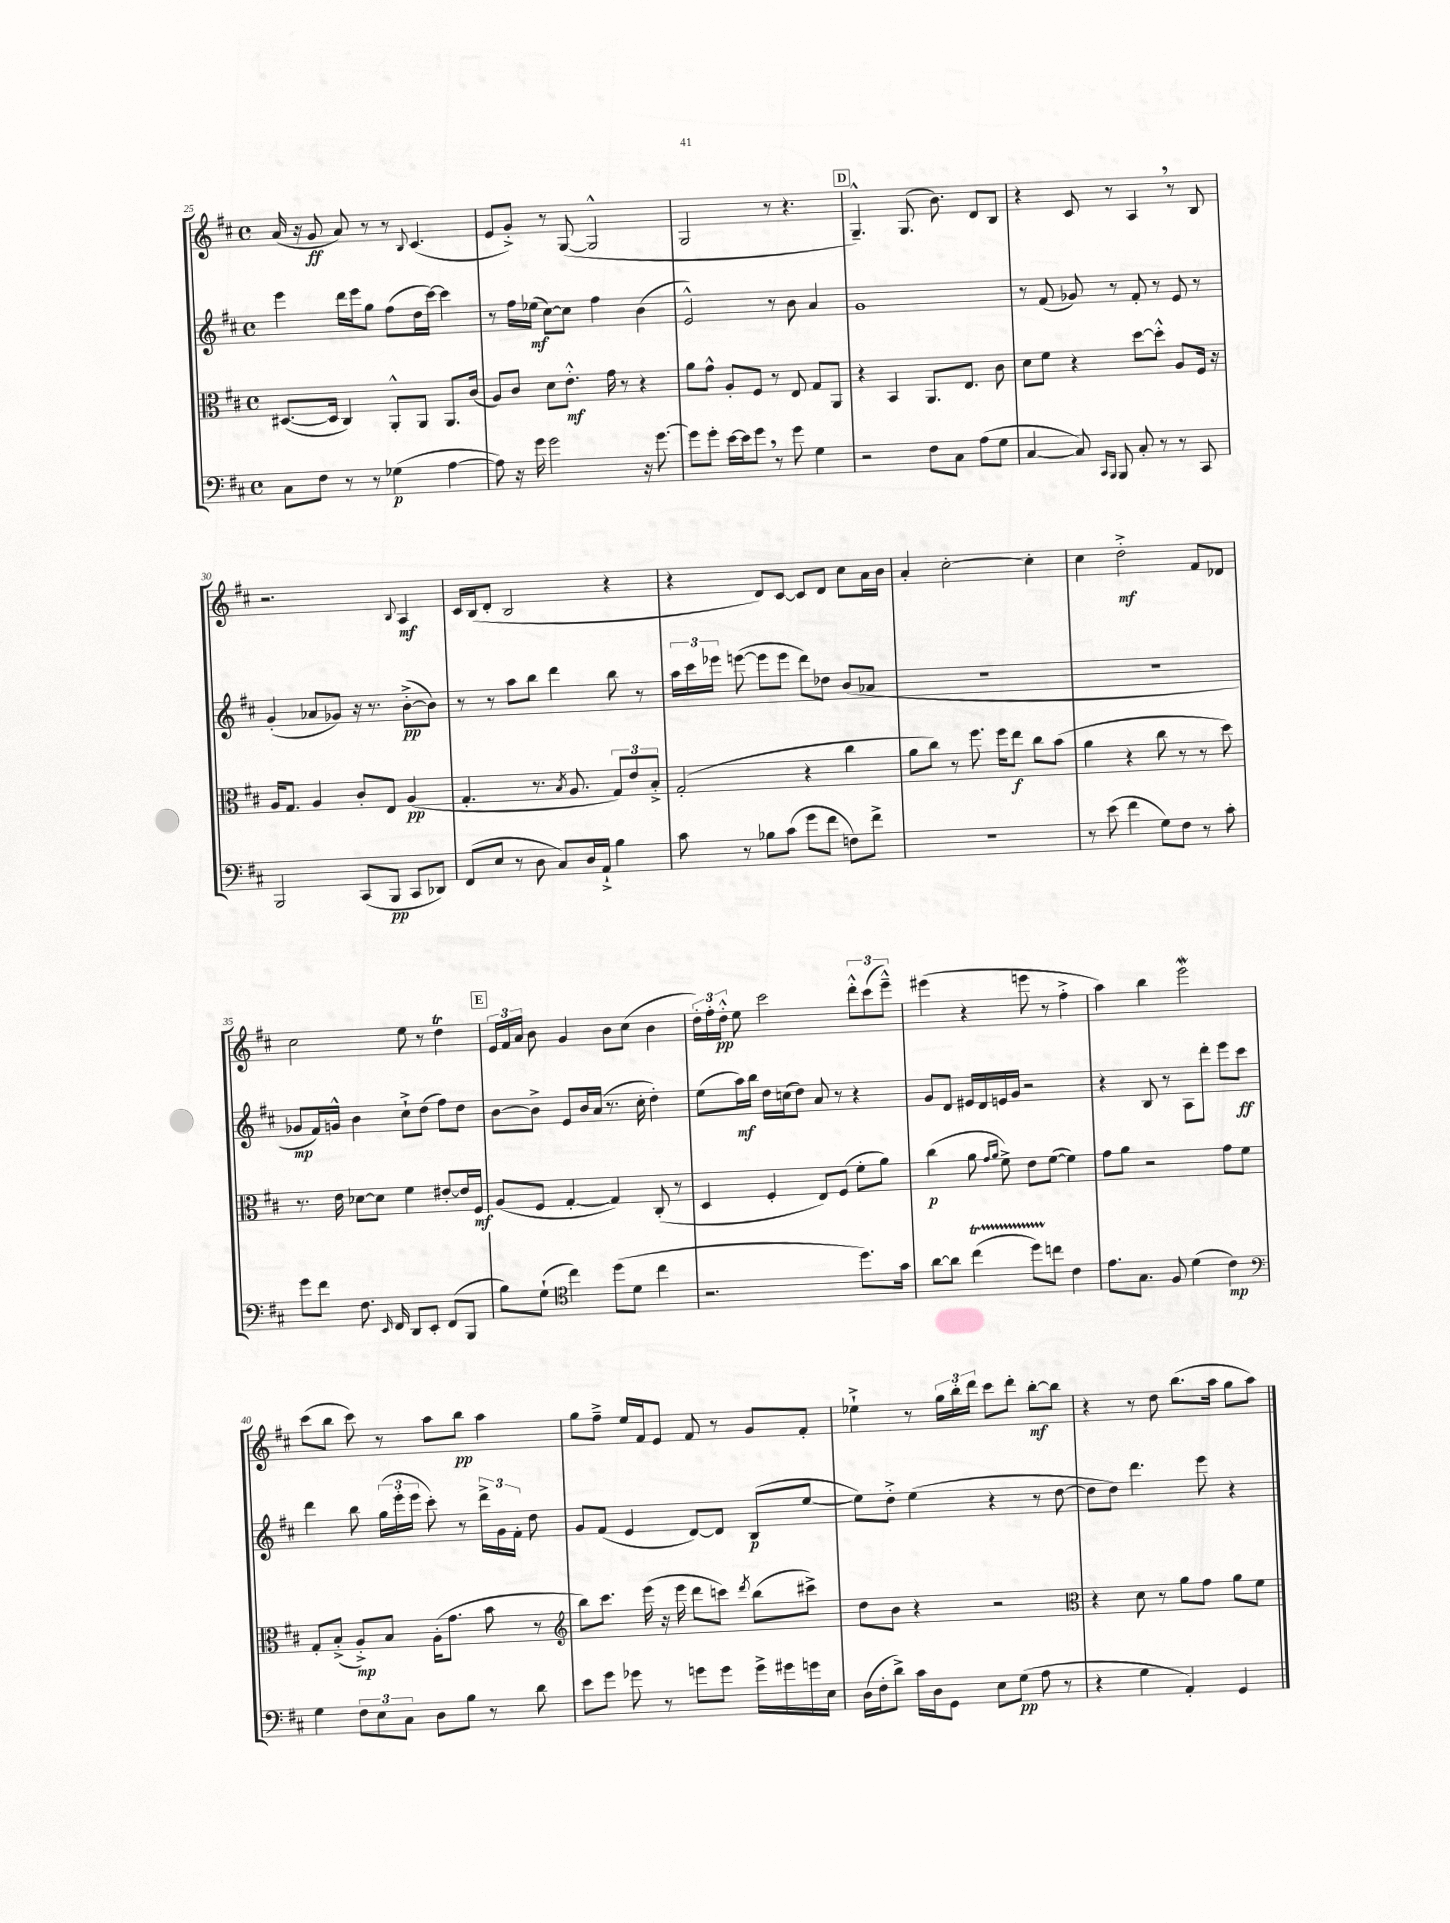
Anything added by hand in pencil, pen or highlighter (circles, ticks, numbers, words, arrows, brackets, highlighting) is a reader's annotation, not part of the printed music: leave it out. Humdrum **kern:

**kern	**dynam	**kern	**dynam	**kern	**dynam	**kern	**dynam
*part4	*part4	*part3	*part3	*part2	*part2	*part1	*part1
*staff4	*staff4	*staff3	*staff3	*staff2	*staff2	*staff1	*staff1
*clefF4	*	*clefC3	*	*clefG2	*	*clefG2	*
*k[f#c#]	*	*k[f#c#]	*	*k[f#c#]	*	*k[f#c#]	*
*M4/4	*	*M4/4	*	*M4/4	*	*M4/4	*
*met(c)	*	*met(c)	*	*met(c)	*	*met(c)	*
=25	=25	=25	=25	=25	=25	=25	=25
8C#\L	.	([8.D#X/L	.	4eee\	.	(16a/	.
.	.	.	.	.	.	16r	.
8F#\J	.	.	.	.	.	8g/	ff
.	.	16D#/Jk]	.	.	.	.	.
8r	.	4C#/)	.	16ddd\LL	.	8a/)	.
.	.	.	.	16eee\J	.	.	.
8r	.	.	.	8gg\J	.	8r	.
(4G-X\	p	8AA'^^/L	.	(8ff#\L	.	8r	.
.	.	.	.	.	.	8qqB/	.
.	.	8AA/J	.	16dd\L	.	(4.c#/	.
.	.	.	.	[16ccc#\JJ)	.	.	.
[4A\	.	8.AA/L	.	4ccc#\]	.	.	.
.	.	(16c#/Jk	.	.	.	.	.
=26	=26	=26	=26	=26	=26	=26	=26
8A\])	.	8A/L)	.	8r	.	8e/L	.
16r	.	8c#/J	.	16ff#\LL	.	8g'^/J)	.
16g\	.	.	.	(16ee-X\JJ	mf	.	.
2g\	.	8d\L	.	[8cc#\L)	.	8r	.
.	.	8.e'^^\J	mf	8cc#\J]	.	([8G/	.
.	.	.	.	4ff#\	.	2G^^/]	.
.	.	16g\	.	.	.	.	.
.	.	8r	.	.	.	.	.
16r	.	4r	.	(4b\	.	.	.
[8.g\	.	.	.	.	.	.	.
=27	=27	=27	=27	=27	=27	=27	=27
8g\L]	.	8a\L	.	2e^^/)	.	2G/	.
8g'\J	.	8g^^\J	.	.	.	.	.
[16e\LL	.	8A'/L	.	.	.	.	.
16e\J]	.	.	.	.	.	.	.
8g,\J	.	8F#/J	.	.	.	.	.
8r	.	8r	.	8r	.	8r	.
8g\	.	8E/	.	8b\	.	4.r	.
4G\	.	8G/L	.	4a/	.	.	.
.	.	8AA/J	.	.	.	.	.
!!LO:REH:place=s1:t=D
=28	=28	=28	=28	=28	=28	=28	=28
2r	.	4r	.	1g	.	4.G~^^/)	.
.	.	4BB/	.	.	.	.	.
.	.	.	.	.	.	(8.G/	.
8F#\L	.	8.AA/L	.	.	.	.	.
.	.	.	.	.	.	8.b\)	.
8C#\J	.	.	.	.	.	.	.
.	.	8.E/J	.	.	.	.	.
(8A\L	.	.	.	.	.	8d/L	.
8G\J	.	8c#\	.	.	.	8B/J	.
=29	=29	=29	=29	=29	=29	=29	=29
[4C#/	.	8d\L	.	8r	.	4r	.
.	.	8f#\J	.	(8f#/	.	.	.
8C#/])	.	4r	.	8g-X/)	.	8c#/	.
16qqCC#/LL	.	.	.	.	.	.	.
16qqBBB/JJ	.	.	.	.	.	.	.
8BBB/	.	.	.	8r	.	8r	.
8C#'/	.	[8dd\L	.	8f#'/	.	4A,/	.
8r	.	8dd'^^\J]	.	8r	.	.	.
8r	.	8A/L	.	8e/	.	8r	.
8CC#/	.	16F#/Jk	.	8r	.	8B/	.
.	.	16r	.	.	.	.	.
!!LO:LB:g=z
=30	=30	=30	=30	=30	=30	=30	=30
2BBB/	.	16A/KL	.	(4g'/	.	2.r	.
.	.	8.G/J	.	.	.	.	.
.	.	4A/	.	8a-X/L	.	.	.
.	.	.	.	8g-X/J)	.	.	.
(8CC#/L	.	8c#'/L	.	16r	.	.	.
.	.	.	.	8.r	.	.	.
8BBB/J	pp	8E/J	.	.	.	.	.
.	.	.	.	.	.	8qqB/	.
8CC#/L	.	(4A/	pp	([8b'^\L	pp	4A/	mf
8DD-X/J)	.	.	.	8b\J])	.	.	.
=31	=31	=31	=31	=31	=31	=31	=31
(8FF#/L	.	4.G'/	.	8r	.	16c#/LL	.
.	.	.	.	.	.	(16B/J	.
8E/J	.	.	.	8r	.	8d'/J	.
8r	.	.	.	8aa\L	.	2B/	.
8D\	.	8.r	.	8bb\J	.	.	.
8C#/L)	.	.	.	4ddd\	.	.	.
.	.	8qB/	.	.	.	.	.
.	.	8.A/	.	.	.	.	.
16D/L	.	.	.	.	.	.	.
16AA`^/JJ	.	.	.	.	.	.	.
4B\	.	12G/L)	.	8bb\	.	4r	.
.	.	12e/	.	.	.	.	.
.	.	.	.	8r	.	.	.
.	.	12B'^/J	.	.	.	.	.
=32	=32	=32	=32	=32	=32	=32	=32
8c#\	.	(2G'/	.	24aa\LL	.	4r	.
.	.	.	.	24ccc#\	.	.	.
.	.	.	.	24eee-X\JJ	.	.	.
8r	.	.	.	([8eeen\	.	.	.
8B-X\L	.	.	.	8eee\L]	.	8d/L)	.
(8c#\J	.	.	.	8eee\J	.	[8c#/J	.
8g\L	.	4r	.	8ddd\L)	.	8c#/L]	.
8f#\J	.	.	.	8dd-X\J	.	8d/J	.
8Fn\L)	.	4cc#\	.	(8b/L	.	8cc#\L	.
8f#^\J	.	.	.	8a-X/J	.	16a\L	.
.	.	.	.	.	.	16b\JJ	.
=33	=33	=33	=33	=33	=33	=33	=33
1r	.	8a\L	.	1r	.	4a'/	.
.	.	8cc#\J)	.	.	.	.	.
.	.	8r	.	.	.	[2cc#'\	.
.	.	8.ff#\	.	.	.	.	.
.	.	16ff#\KL	.	.	.	.	.
.	.	8ee\J	f	.	.	.	.
.	.	8cc#\L	.	.	.	4cc#'\]	.
.	.	(8b\J	.	.	.	.	.
=34	=34	=34	=34	=34	=34	=34	=34
8r	.	4a\	.	1r	.	4cc#\	.
(8e\	.	.	.	.	.	.	.
4f#\	.	4r	.	.	.	2dd'^\	mf
8G\L)	.	8cc#\	.	.	.	.	.
8F#\J	.	8r	.	.	.	.	.
8r	.	8r	.	.	.	8f#/L	.
8c#'\	.	8dd\)	.	.	.	8d-X/J	.
!!LO:LB:g=z
=35	=35	=35	=35	=35	=35	=35	=35
8g\L	.	8.r	.	8g-X/L	mp	2cc#\	.
8f#\J	.	.	.	16f#/L)	.	.	.
.	.	16e\	.	16gn^^/JJ	.	.	.
8.F#\	.	[8d-X\L	.	4b\	.	.	.
.	.	8d-\J]	.	.	.	.	.
16qqEE/	.	.	.	.	.	.	.
16FF#/	.	.	.	.	.	.	.
8DD/L	.	4f#\	.	8cc#`^\L	.	8ee\	.
8EE'/J	.	.	.	(8dd\J	.	8r	.
(8FF#/L	.	[8e#X'/L	.	8ff#\L)	.	4ddT\	.
8BBB/J	.	16e#/L]	.	8dd\J	.	.	.
.	.	16F#/JJ	mf	.	.	.	.
!!LO:REH:place=s1:t=E
=36	=36	=36	=36	=36	=36	=36	=36
8B\L)	.	(8A/L	.	[8b\L	.	24e/LL	.
.	.	.	.	.	.	24f#/	.
.	.	.	.	.	.	24a/JJ	.
(8G`\J	.	8F#/J	.	8b^\J]	.	8b\	.
*clefC4	*	*	*	*	*	*	*
4cc#\)	.	[4G'/	.	8e/L	.	4g/	.
.	.	.	.	16b/L	.	.	.
.	.	.	.	(16a/JJ	.	.	.
(8dd\L	.	4G/])	.	8.r	.	8b\L	.
8d\J	.	.	.	.	.	(8cc#\J	.
.	.	.	.	16cc#'\	.	.	.
4cc#\	.	(8C#'/	.	4dd'\)	.	4b\	.
.	.	8r	.	.	.	.	.
=37	=37	=37	=37	=37	=37	=37	=37
2.r	.	4D/	.	(8ee\L	.	24dd'\LL)	.
.	.	.	.	.	.	24ff#'\	.
.	.	.	.	.	.	24dd'^^\JJ	pp
.	.	.	.	16aa\L)	mf	8ee\	.
.	.	.	.	16bb\JJ	.	.	.
.	.	4F#'/	.	16dd\LL	.	2ccc#\	.
.	.	.	.	(16ccn\J	.	.	.
.	.	.	.	8dd\J)	.	.	.
.	.	8E/L)	.	8a/	.	.	.
.	.	(8F#/J	.	8r	.	.	.
8.dd\L)	.	8f#'\L	.	4r	.	12ddd'^^\L	.
.	.	.	.	.	.	(12ccc#\	.
.	.	8a\J)	.	.	.	.	.
.	.	.	.	.	.	12eee~^^\J)	.
16g\Jk	.	.	.	.	.	.	.
=38	=38	=38	=38	=38	=38	=38	=38
[8a\L	.	(4cc#\	p	8g/L	.	(4eee#X\	.
8a\J]	.	.	.	8d/J	.	.	.
(4cc#t\	.	8a\	.	16e#X/LL	.	4r	.
.	.	.	.	16d/	.	.	.
.	.	16qqg/LL	.	.	.	.	.
.	.	16qqa/JJ	.	.	.	.	.
.	.	8f#^\)	.	16en/	.	.	.
.	.	.	.	16g/JJ	.	.	.
8ddTTT\L)	.	8e\L	.	2r	.	8eeen\	.
8ccn\J	.	([8f#\J	.	.	.	8r	.
4c#\	.	4f#\])	.	.	.	4ff#'^\	.
=39	=39	=39	=39	=39	=39	=39	=39
8.e\L	.	8g\L	.	4r	.	4aa\)	.
.	.	8a\J	.	.	.	.	.
8.G\J	.	.	.	.	.	.	.
.	.	2r	.	8B/	.	4bb\	.
8F#/	.	.	.	8r	.	.	.
(4d\	.	.	.	8A\L	.	2eeeW\	.
.	.	.	.	8ddd'\J	.	.	.
4c#\)	mp	8g\L	.	8eee\L	.	.	.
.	.	8f#\J	.	8ccc#\J	ff	.	.
!!LO:LB:g=z
=40	=40	=40	=40	=40	=40	=40	=40
*clefF4	*	*	*	*	*	*	*
4G\	.	8G'/L	.	4ddd\	.	(8ccc#\L	.
.	.	(8B'^/J	.	.	.	8bb\J	.
12F#\L	.	8A'^/L)	mp	8bb\	.	8ccc#\)	.
12E\	.	.	.	.	.	.	.
.	.	8B/J	.	(24gg\LL	.	8r	.
12C#\J	.	.	.	24eee'\	.	.	.
.	.	.	.	24eee\JJ	.	.	.
8D\L	.	(16A'\KL	.	8ccc#'\)	.	8aa\L	.
.	.	8.g\J	.	.	.	.	.
8B\J	.	.	.	8r	.	8bb\J	pp
8r	.	8b\	.	24ddd^\LL	.	4aa\	.
.	.	.	.	24g\	.	.	.
.	.	.	.	24f#'\JJ	.	.	.
8d\	.	8r	.	8dd\	.	.	.
=41	=41	=41	=41	=41	=41	=41	=41
*	*	*clefG2	*	*	*	*	*
8e\L	.	8bb\L)	.	8g/L	.	8gg\L	.
8g\J	.	8.ccc#\J	.	(8f#/J	.	8ff#~^\J	.
8g-X\	.	.	.	4e/	.	16ee/LL	.
.	.	(16eee\	.	.	.	16f#/J	.
8r	.	16r	.	.	.	8e/J	.
.	.	16eee\	.	.	.	.	.
8gn\L	.	8ddd\L	.	[8d/L)	.	8f#/	.
8g\J	.	8cccn\J)	.	8d/J]	.	8r	.
.	.	8qddd/	.	.	.	.	.
16g^\LL	.	(8bb\L	.	(8B/L	p	8g/L	.
16g#X\	.	.	.	.	.	.	.
16gn\	.	8ccc#X^\J)	.	[8ee/J	.	8f#'/J	.
16E\JJ	.	.	.	.	.	.	.
=42	=42	=42	=42	=42	=42	=42	=42
(16D\LL	.	8dd\L	.	8ee\L])	.	4ee-X`^\	.
16F#'\J	.	.	.	.	.	.	.
8d^\J)	.	8b\J	.	8dd'^\J	.	.	.
16c#\LL	.	4r	.	(4ee\	.	8r	.
16D\J	.	.	.	.	.	.	.
8GG\J	.	.	.	.	.	24gg\LL	.
.	.	.	.	.	.	24bb'\	.
.	.	.	.	.	.	24ddd\JJ	.
8E\L	.	2r	.	4r	.	8ccc#\L	.
(8G\J	pp	.	.	.	.	8ddd'\J	.
8A\	.	.	.	8r	.	[8bb'\L	mf
8r	.	.	.	[8dd\	.	8bb\J]	.
=43	=43	=43	=43	=43	=43	=43	=43
*	*	*clefC3	*	*	*	*	*
4r	.	4r	.	8dd\L]	.	4r	.
.	.	.	.	8dd\J)	.	.	.
4G\	.	8d\	.	4.ddd\	.	8r	.
.	.	8r	.	.	.	8dd\	.
4AA'/)	.	8a\L	.	.	.	(8.bb\L	.
.	.	8g\J	.	8eee\	.	.	.
.	.	.	.	.	.	16aa\Jk	.
4GG/	.	8a\L	.	4r	.	8gg\L	.
.	.	8f#\J	.	.	.	8aa\J)	.
==	==	==	==	==	==	==	==
*-	*-	*-	*-	*-	*-	*-	*-
